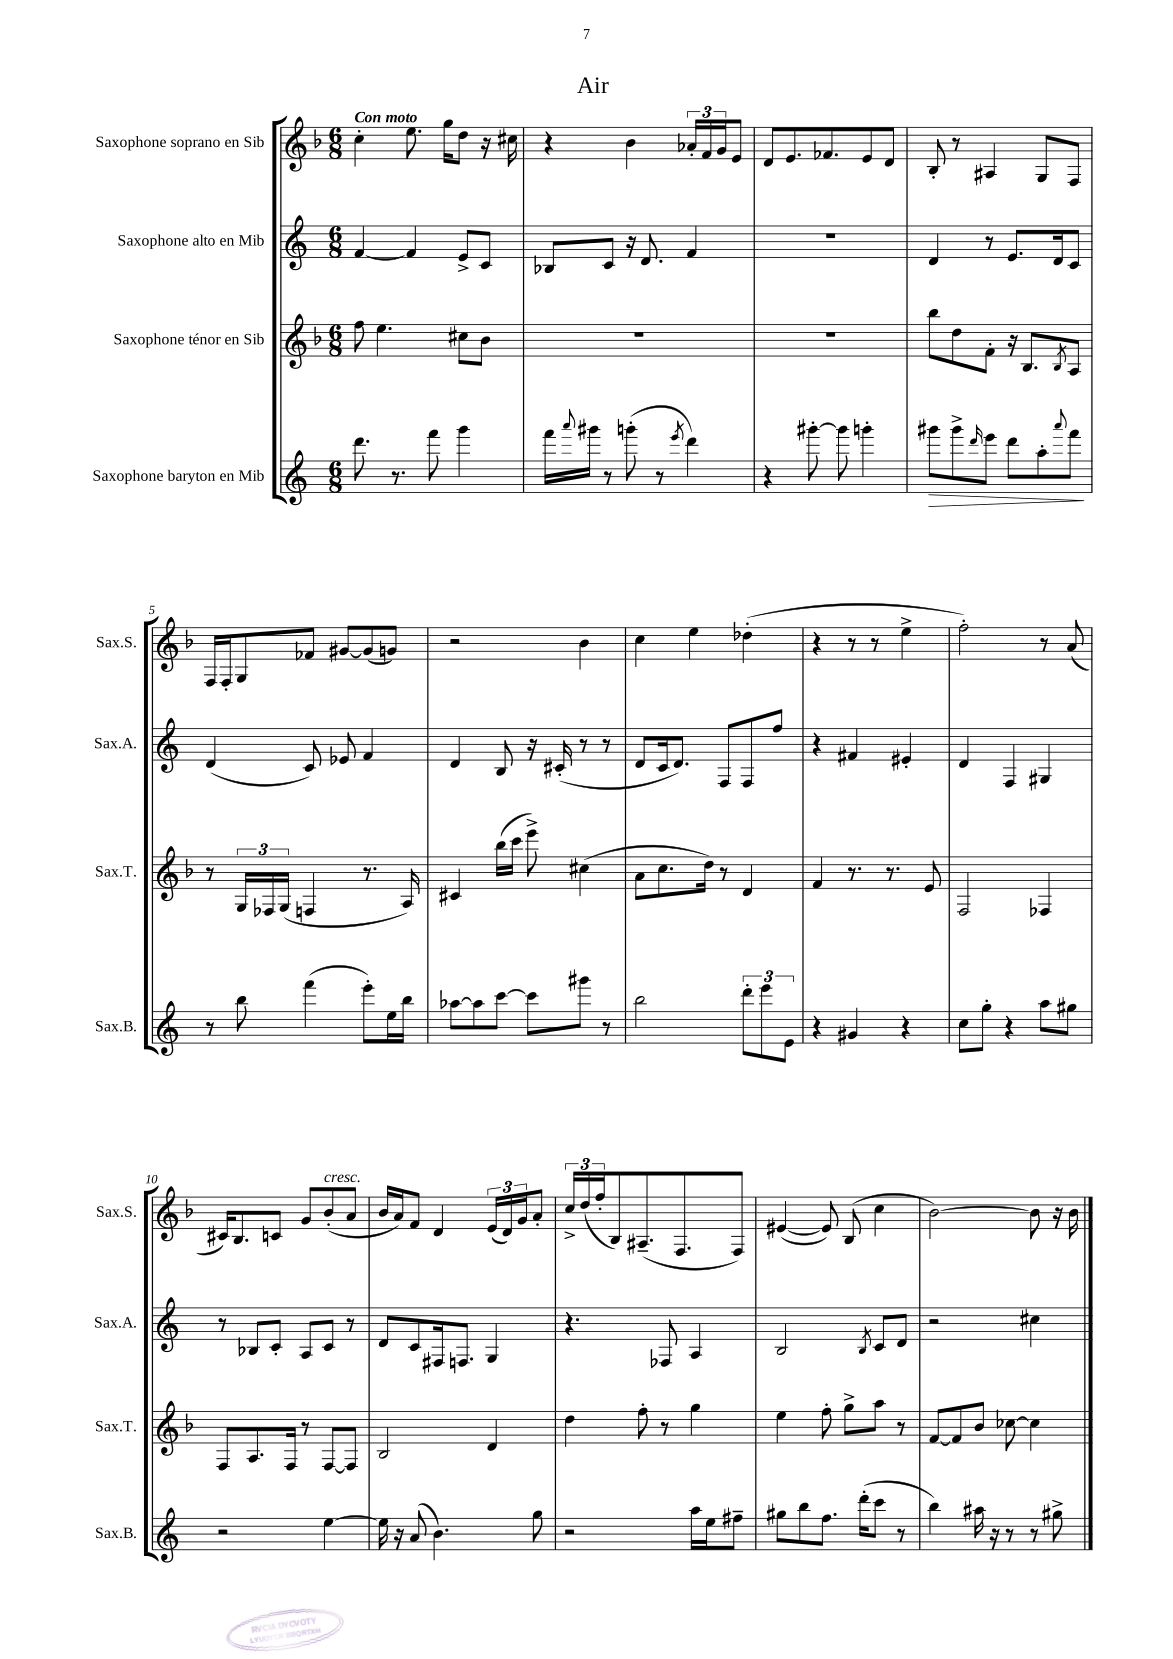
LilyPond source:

\header { title = "Air" }
<<
\new StaffGroup <<
\new Staff = "s0" \with { instrumentName = "Saxophone soprano en Sib" shortInstrumentName = "Sax.S." } {
    \clef treble \key f \major \numericTimeSignature \time 6/8 \tempo "Con moto"
    c''4-. e''8. g''16 d''8 r16 cis''16 |
    r4 bes'4 \tuplet 3/2 { aes'16-. f'16 g'16 } e'8 |
    d'8 e'8. fes'8. e'8 d'8 |
    bes8-. r8 ais4 g8 f8 |
    f16 f16-. g8 fes'8 gis'8~ gis'8( g'8) |
    r2 bes'4 |
    c''4 e''4 des''4-.( |
    r4 r8 r8 e''4-> |
    f''2-.) r8 a'8( |
    cis'16) bes8. c'8 g'8 bes'8-.^\markup { \italic "cresc." }( a'8 |
    bes'16 a'16) f'8 d'4 \tuplet 3/2 { e'16( d'16) g'16 } a'8-. |
    \tuplet 3/2 { c''16-> d''16( f''16-. } bes8) ais8.--( f8. f8) |
    eis'4~( eis'8) bes8( c''4 |
    bes'2~) bes'8 r16 bes'16 \bar "|." |
}
\new Staff = "s1" \with { instrumentName = "Saxophone alto en Mib" shortInstrumentName = "Sax.A." } {
    \clef treble \key c \major \numericTimeSignature \time 6/8
    f'4~ f'4 e'8-> c'8 |
    bes8 c'8 r16 d'8. f'4 |
    R2. |
    d'4 r8 e'8. d'16 c'8 |
    d'4( c'8) ees'8 f'4 |
    d'4 b8 r16 cis'16-.( r8 r8 |
    d'8 c'16 d'8.) f8 f8 f''8 |
    r4 fis'4 eis'4-. |
    d'4 f4 gis4 |
    r8 bes8 c'8-. a8 c'8 r8 |
    d'8 c'8 fis16 f8. g4 |
    r4. fes8 a4 |
    b2 \acciaccatura { b8 } c'8 d'8 |
    r2 cis''4 \bar "|." |
}
\new Staff = "s2" \with { instrumentName = "Saxophone ténor en Sib" shortInstrumentName = "Sax.T." } {
    \clef treble \key f \major \numericTimeSignature \time 6/8
    f''8 e''4. cis''8 bes'8 |
    R2. |
    R2. |
    bes''8 d''8 f'8-. r16 bes8. \acciaccatura { bes8 } a8 |
    r8 \tuplet 3/2 { g16 fes16 g16( } f4 r8. a16) |
    cis'4 bes''16( c'''16 e'''8->) cis''4( |
    a'8 c''8. d''16) r8 d'4 |
    f'4 r8. r8. e'8 |
    f2 fes4 |
    f8 a8. f16 r8 f8~ f8 |
    bes2 d'4 |
    d''4 f''8-. r8 g''4 |
    e''4 f''8-. g''8-> a''8 r8 |
    f'8~ f'8 bes'8 ces''8~ ces''4 \bar "|." |
}
\new Staff = "s3" \with { instrumentName = "Saxophone baryton en Mib" shortInstrumentName = "Sax.B." } {
    \clef treble \key c \major \numericTimeSignature \time 6/8
    d'''8. r8. f'''8 g'''4 |
    f'''16 \appoggiatura { a'''8 } gis'''16 r8 g'''8-.( r8 \acciaccatura { e'''8 } d'''4) |
    r4 gis'''8~-. gis'''8 g'''4-. |
    gis'''8\> gis'''8-> \grace { d'''16 } e'''8 d'''8 a''8-. \appoggiatura { a'''8 } f'''8\! |
    r8 b''8 f'''4( e'''8-.) e''16 b''16 |
    aes''8~ aes''8 c'''8~ c'''8 gis'''8 r8 |
    b''2 \tuplet 3/2 { d'''8-. e'''8 e'8 } |
    r4 gis'4 r4 |
    c''8 g''8-. r4 a''8 gis''8 |
    r2 e''4~ |
    e''16 r16 a'8( b'4.) g''8 |
    r2 a''16 e''16 fis''8-- |
    gis''8 b''8 f''8. d'''16-.( c'''8 r8 |
    b''4) ais''16 r16 r8 r8 gis''8-> \bar "|." |
}
>>
>>
